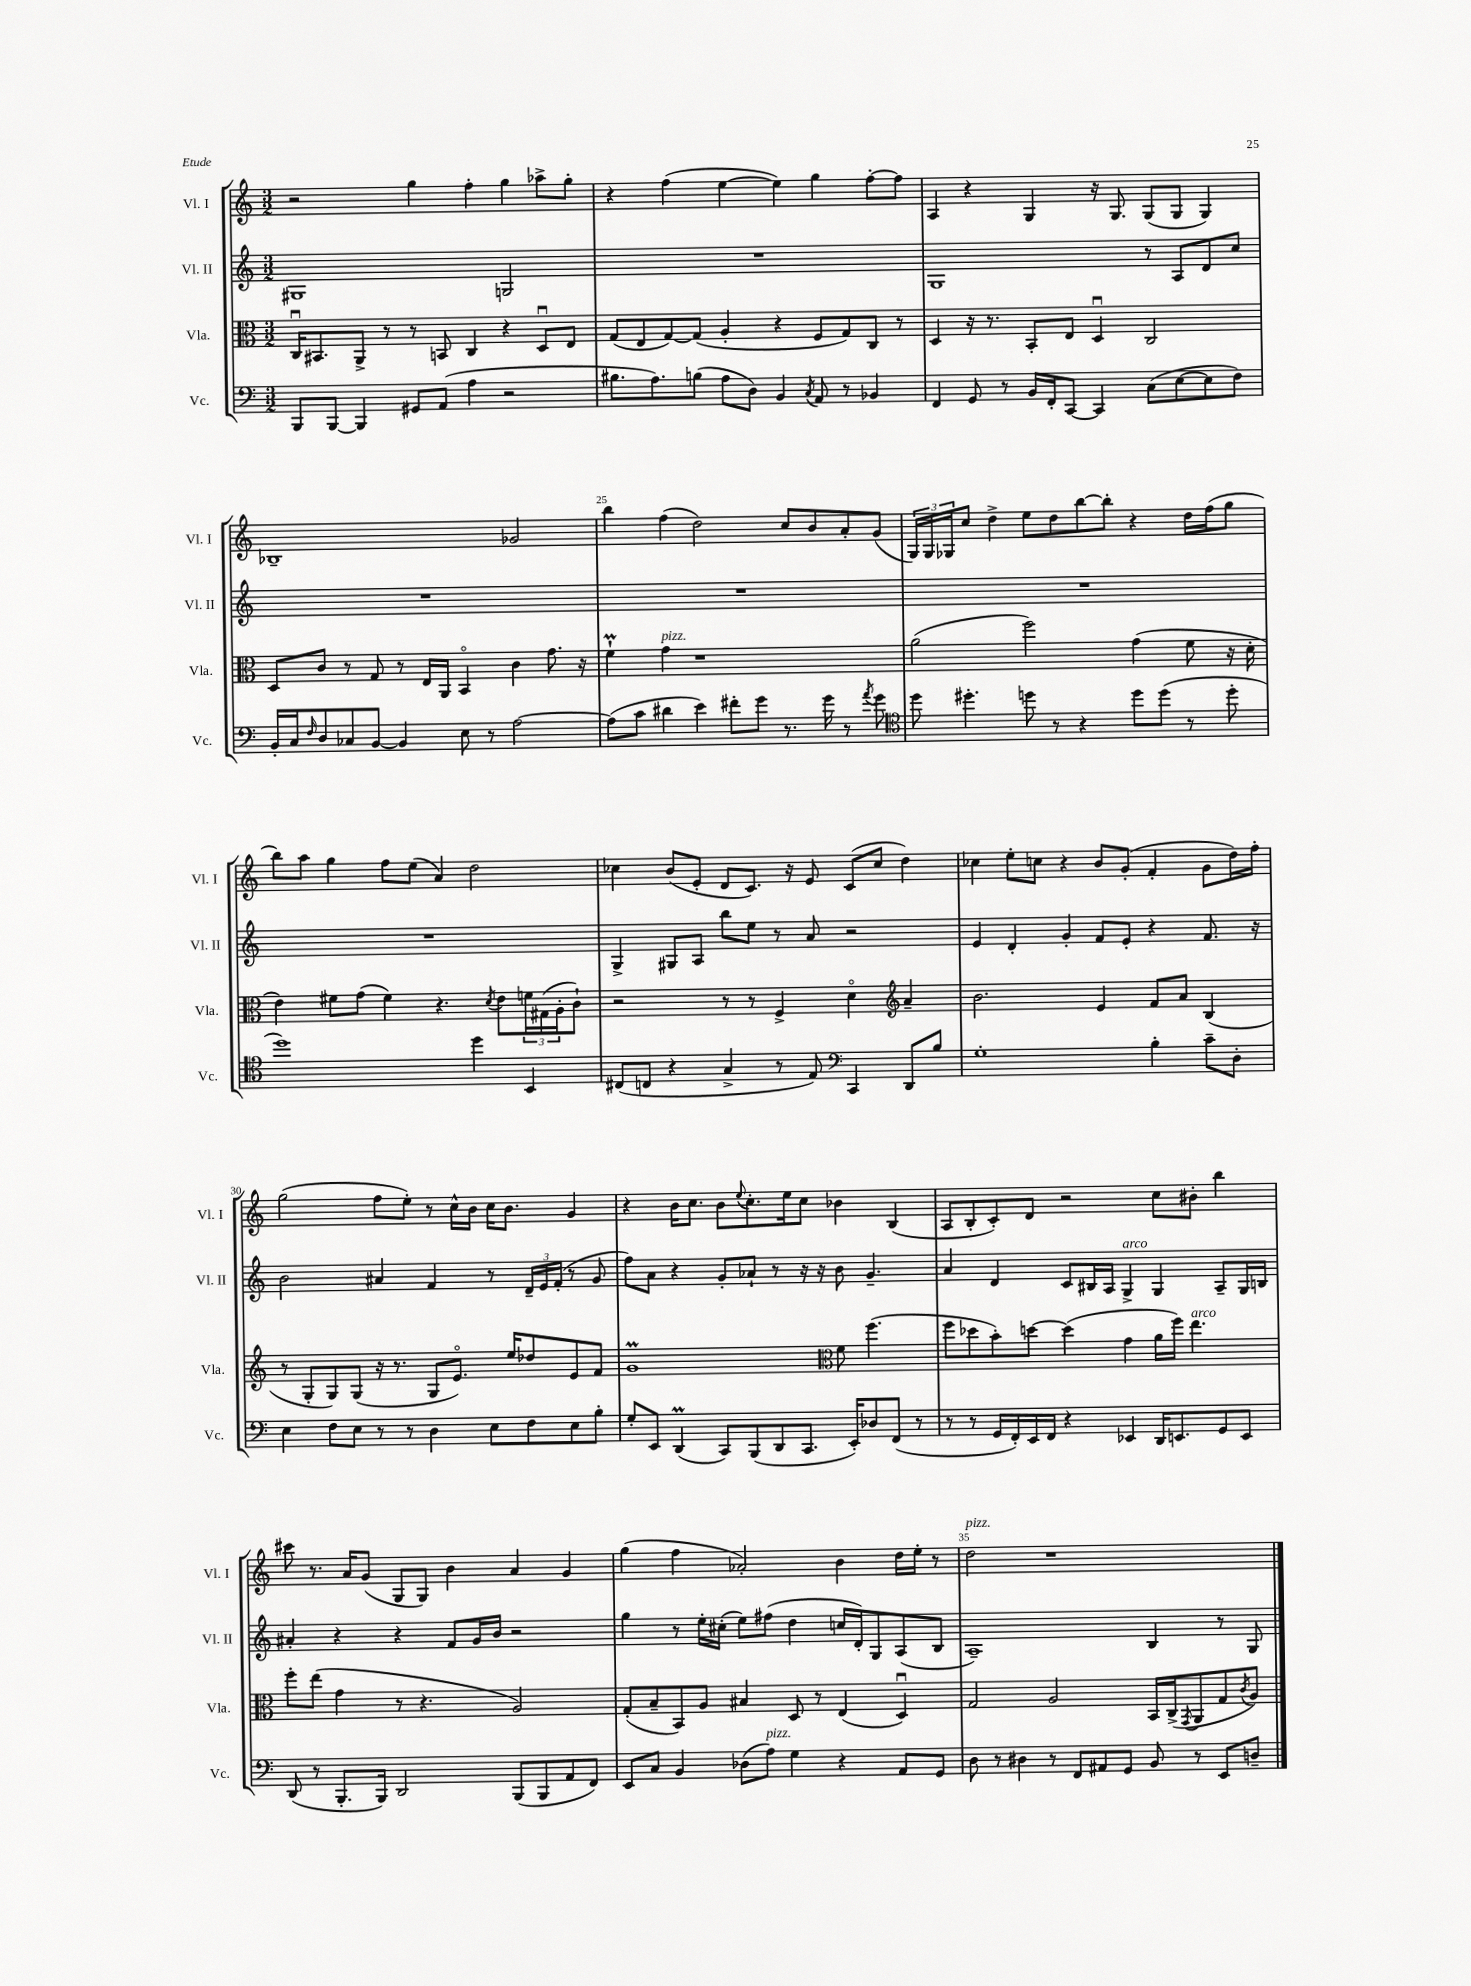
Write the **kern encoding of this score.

**kern	**kern	**kern	**kern
*part4	*part3	*part2	*part1
*staff4	*staff3	*staff2	*staff1
*I"Vc.	*I"Vla.	*I"Vl. II	*I"Vl. I
*I'Vc.	*I'Vla.	*I'Vl. II	*I'Vl. I
*clefF4	*clefC3	*clefG2	*clefG2
*k[]	*k[]	*k[]	*k[]
*M3/2	*M3/2	*M3/2	*M3/2
=21	=21	=21	=21
8BBB/L	16Cu/KL	1G#X	2r
.	8.BB#X/	.	.
[8BBB/J	.	.	.
4BBB/]	8AA^/J	.	.
.	8r	.	.
8GG#X/L	8r	.	4gg\
(8AA/J	8BBn/	.	.
4A\	4C/	.	4ff'\
2r	4r	2Gn/	4gg\
.	8Du/L	.	8aa-X^\L
.	8E/J	.	8gg'\J
=22	=22	=22	=22
8.B#X\L	(8G/L	1.r	4r
.	8E/	.	.
8.A\)	.	.	.
.	[8G/)	.	(4ff\
(8Bn\J	(8G/J]	.	.
8A\L	4A'/	.	[4ee\
8D\J)	.	.	.
4BB/	4r	.	4ee\])
8qC/	.	.	.
8AA/	8F/L	.	4gg\
8r	8G/)	.	.
4BB-X/	8C/J	.	[8ff'\L
.	8r	.	8ff\J]
=23	=23	=23	=23
4FF/	4D/	1G	4A/
8GG/	16r	.	4r
.	8.r	.	.
8r	.	.	.
16BB/LL	8BB'/L	.	4G/
16FF'/J	.	.	.
[8CC/J	8E/J	.	.
4CC/]	4Du/	.	16r
.	.	.	8.G/
(8C\L	2C/	8r	(8G/L
[8E\	.	8A/L	8G/J
8E\]	.	8d/	4G/)
8F\J)	.	8cc/J	.
!!LO:LB:g=z
=24	=24	=24	=24
16BB'/LL	8D/L	1.r	1B-X~
16C/J	.	.	.
16qqF/	.	.	.
8D/	8c/J	.	.
8C-X/	8r	.	.
[8BB/J	8G/	.	.
4BB/]	8r	.	.
.	16E/LL	.	.
.	16AA/JJ	.	.
8E\	4BB/	.	.
8r	.	.	.
[2A\	4c\	.	2g-X/
.	8.g\	.	.
.	16r	.	.
=25	=25	=25	=25
(8A\L]	4fM`\	1.r	4bb\
8c\J	.	.	.
!	!LO:TX:a:i:t=pizz.	!	!
4d#X\	4g\	.	(4ff\
4e\)	1r	.	2dd\)
8f#X'\L	.	.	.
8g\J	.	.	.
8.r	.	.	8cc/L
.	.	.	8b/
16g\	.	.	.
8r	.	.	8a'/
8qa/	.	.	.
8g\	.	.	(8g/J
=26	=26	=26	=26
*clefC4	*	*	*
8dd\	(2a\	1.r	24G/LL)
.	.	.	24G/
.	.	.	24G-X/J
4.dd#X'\	.	.	8cc/J
.	.	.	4dd^\
8ddn\	2ff\)	.	8ee\L
8r	.	.	8dd\
4r	.	.	[8bb\
.	.	.	8bb'\J]
8dd\L	(4g\	.	4r
(8dd\J	.	.	.
8r	8f\	.	16dd\LL
.	.	.	(16ff\J
8dd'\	16r	.	8gg\J
.	16d'\	.	.
!!LO:LB:g=z
=27	=27	=27	=27
1dd)	4e\)	1.r	8bb\L)
.	.	.	8aa\J
.	8f#X\L	.	4gg\
.	(8g\J	.	.
.	4f#\)	.	8ff\L
.	.	.	(8ee\J
.	4.r	.	4a/)
4dd\	.	.	2dd\
.	8qd/	.	.
.	8e\L	.	.
4BB/	24fn\L	.	.
.	(24G#X\	.	.
.	24A'\J	.	.
.	8c`\J)	.	.
=28	=28	=28	=28
(8C#X/L	2r	4G^/	4cc-X\
8Cn/J	.	.	.
4r	.	8G#X/L	(8b/L
.	.	8A/J	8e'/J
4G^/	8r	8bb\L	8d/L
.	8r	8ee\J	8.c/J)
8r	4F^/	8r	.
.	.	.	16r
8E/)	.	8a/	8e/
*clefF4	*	*	*
4CC/	4d\	2r	(8c/L
.	.	.	8cc-/J
*	*clefG2	*	*
8DD/L	4a~/	.	4dd\)
8B/J	.	.	.
=29	=29	=29	=29
1G'	2.b\	4e/	4cc-X\
.	.	4d'/	8ee'\L
.	.	.	8ccn\J
.	.	4g'/	4r
.	4e/	8f/L	8b/L
.	.	8e'/J	(8g'/J
4B'\	8f/L	4r	4f'/
.	8a/J	.	.
8c~\L	(4B/	8.f/	8g\L
8D'\J	.	.	16dd\L)
.	.	16r	16ff'\JJ
!!LO:LB:g=z
=30	=30	=30	=30
4E\	8r	2b\	(2gg\
.	8G'/L	.	.
8F\L	8G/)	.	.
8E\J	(8G/J	.	.
8r	16r	4a#X/	8ff\L
.	8.r	.	.
8r	.	.	8ee'\J)
4D\	8G/L	4f/	8r
.	8.e/J)	.	16cc^^\LL
.	.	.	16b\JJ
8E\L	.	8r	16cc\KL
.	16ee/KL	.	8.b\J
8F\	8dd-X/	24d~/LL	.
.	.	24e/	.
.	.	(24f'/JJ	.
8E\	8e/	8r	4g/
8B'\J	8f/J	8g/	.
=31	=31	=31	=31
8G'/L	1gM	8ff\L)	4r
8EE/J	.	8a\J	.
(4DDM/	.	4r	16b\KL
.	.	.	8.cc\J
8CC/L)	.	8g'/L	8b\L
.	.	.	8qqee/
(8BBB/	.	8a-X`/J	8.cc'\
8DD/	.	8r	.
.	.	.	16ee\k
8.CC/J	.	16r	8cc\J
.	.	16r	.
*	*clefC3	*	*
.	8f\	8b\	4b-X\
16EE'/KL)	.	.	.
8D-X/	(4.ff\	4.g~/	.
(8FF/J	.	.	(4B/
8r	.	.	.
=32	=32	=32	=32
8r	8ff\L	4a/	8A/L
8r	8dd-X\	.	8B'/
16GG/LL	8b'\)	4d/	8c'/)
16FF'/)	.	.	.
16EE/	[8ddn\J	.	8d/J
16FF/JJ	.	.	.
4r	(4dd\]	8c/L	2r
.	.	16B#X/L	.
.	.	16A/JJ	.
!	!	!LO:TX:a:i:t=arco	!
4EE-X/	4g\	4G^/	.
16DD/KL	16a\LL	4G/	8cc\L
8.EEn/	16ff\JJ)	.	.
!	!LO:TX:a:i:t=arco	!	!
.	4.ee\	.	8b#X'\J
8GG/	.	8A~/L	4bb\
8EE/J	.	16G/L	.
.	.	16Bn/JJ	.
!!LO:LB:g=z
=33	=33	=33	=33
(8DD/	8ff'\L	4a#X'/	8ccc#X\
8r	(8ee\J	.	8.r
8.BBB'/L	4g\	4r	.
.	.	.	16a/KL
.	.	.	(8g/J
16BBB/Jk)	.	.	.
2DD/	8r	4r	8G/L
.	4.r	.	8G/J)
.	.	8f/L	4b\
.	.	16g/L	.
.	.	16b/JJ	.
(8BBB/L	2A/)	2r	4a/
8BBB/	.	.	.
8AA/	.	.	4g/
8FF/J)	.	.	.
=34	=34	=34	=34
8EE/L	(8G'/L	4gg\	(4gg\
8C/J	8B~/	.	.
4BB/	8BB/)	8r	4ff\
.	8A/J	16ee'\LL	.
.	.	(16cc#X'\JJ	.
(8D-X\L	4B#X/	8ee\L)	2a-X'/)
!LO:TX:a:i:t=pizz.	!	!	!
8A\J)	.	(8ff#X\J	.
4G\	8D/	4dd\	.
.	8r	.	.
4r	(4E/	16ccn/LL	4b\
.	.	16d'/J)	.
.	.	8G/	.
8AA/L	4Du/)	(8A/	16dd\LL
.	.	.	16ee'\JJ
8GG/J	.	8B/J	8r
=35	=35	=35	=35
!	!	!	!LO:TX:a:i:t=pizz.
8D\	2G/	1A~)	2dd\
8r	.	.	.
4D#X\	.	.	.
8r	2A/	.	1r
8FF/L	.	.	.
8AA#X/	.	.	.
8GG/J	.	.	.
8BB/	16BB/LL	4B/	.
.	(16C^/J	.	.
.	8qGG/	.	.
8r	8AA/	.	.
8EE/L	8G/	8r	.
.	8qc/	.	.
8Dn~/J	8A/J)	8G/	.
==	==	==	==
*-	*-	*-	*-
